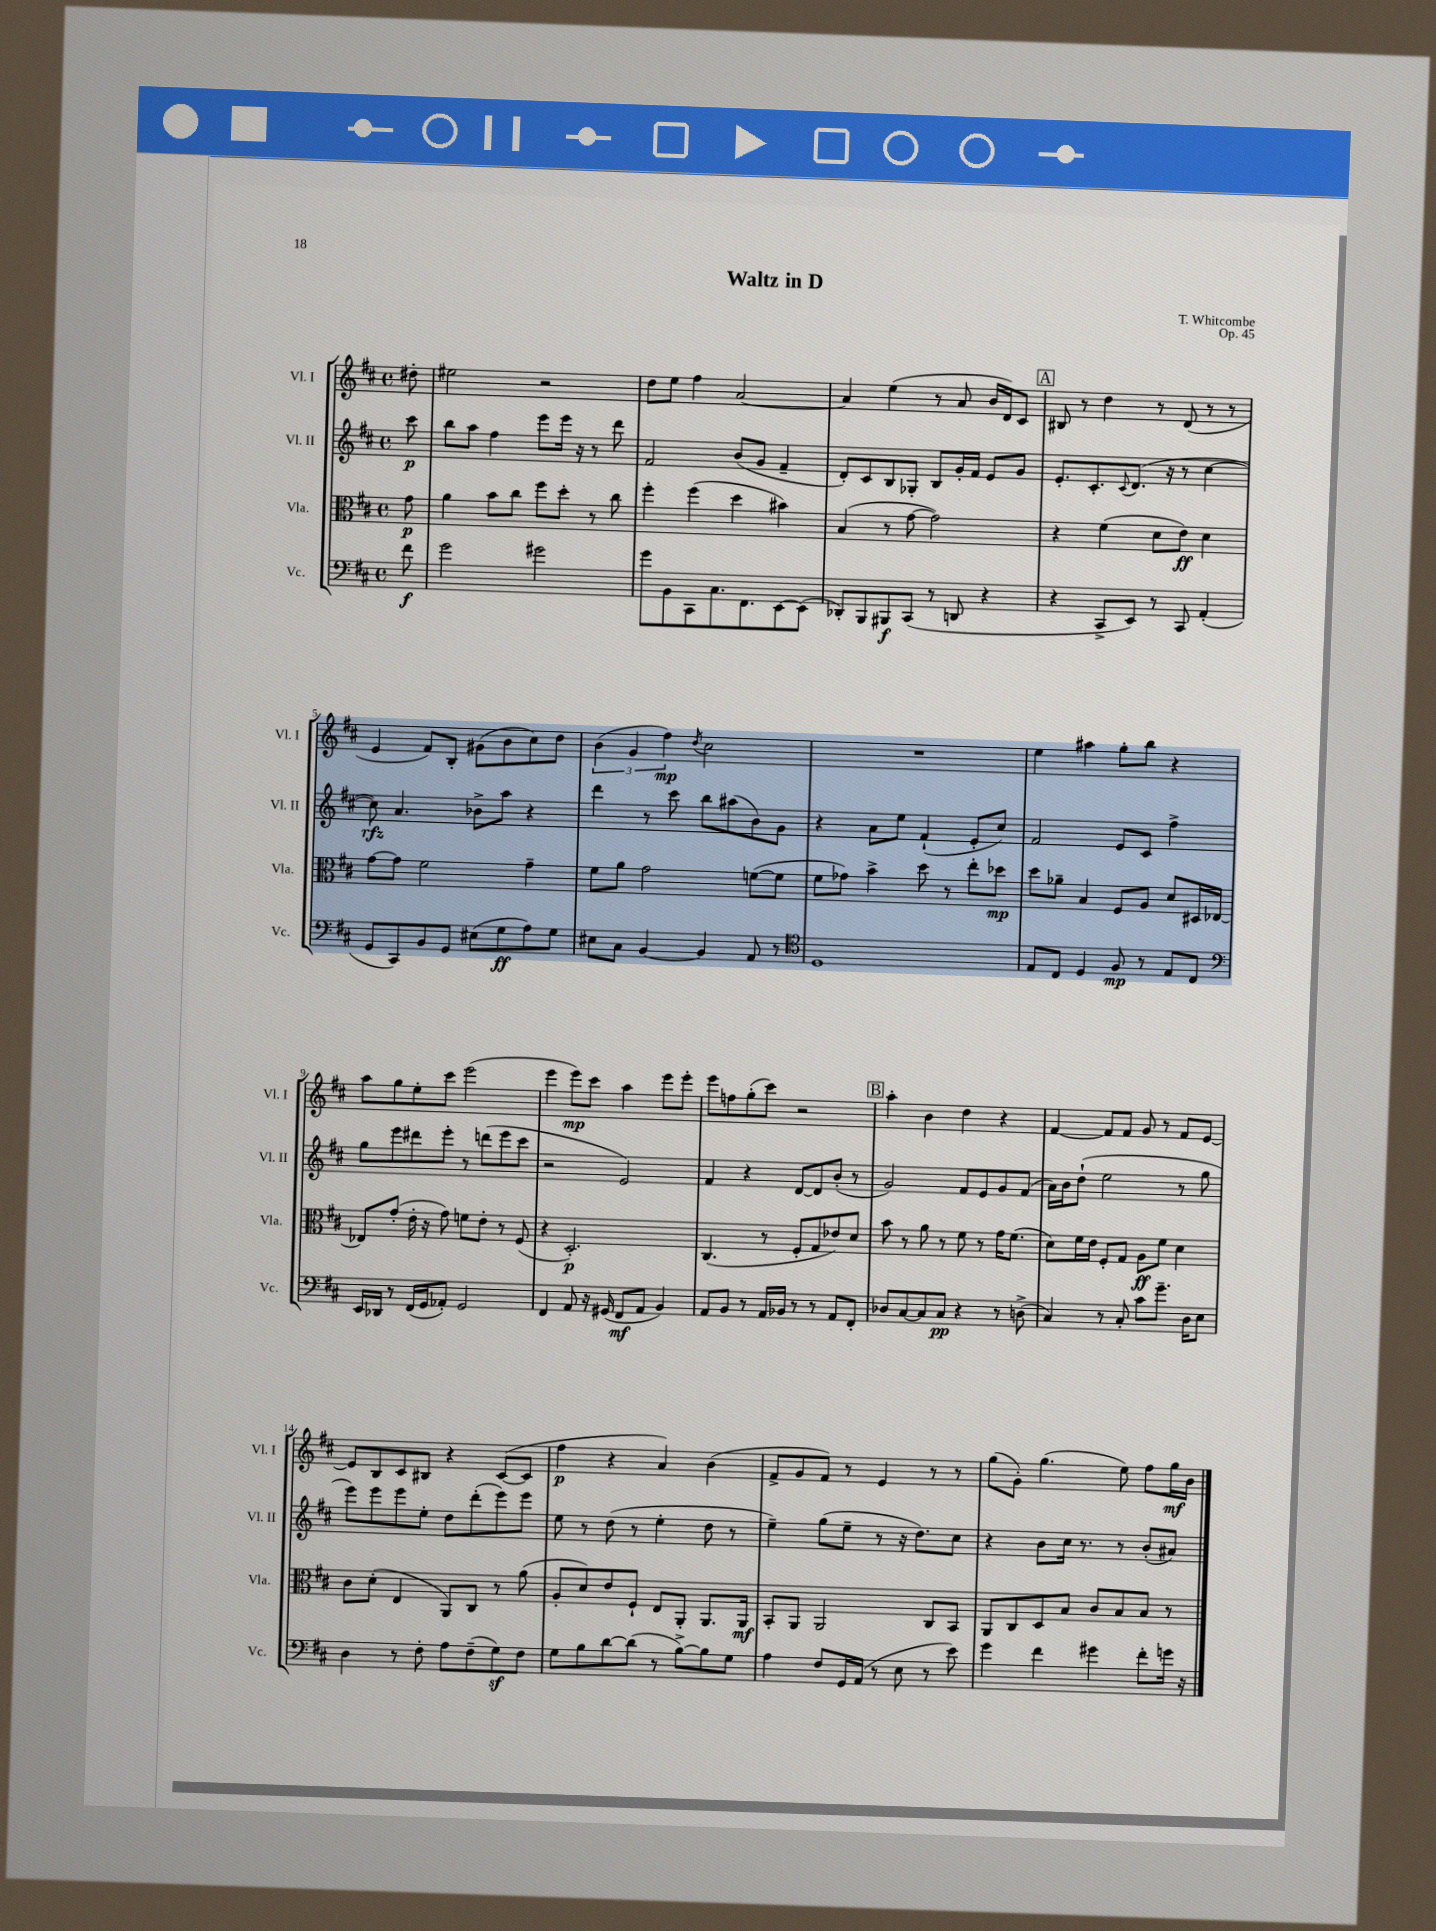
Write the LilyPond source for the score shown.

\header { title = "Waltz in D" composer = "T. Whitcombe" opus = "Op. 45" }
<<
\new StaffGroup <<
\new Staff = "s0" \with { instrumentName = "Vl. I" shortInstrumentName = "Vl. I" } {
    \clef treble \key d \major \defaultTimeSignature \time 4/4 \partial 8
    dis''8-. |
    eis''2 r2 |
    d''8 e''8 fis''4 a'2~ |
    a'4 e''4( r8 a'8 b'16 d'16) cis'8 |
    \mark \markup { \box "A" } bis8 r8 d''4 r8 d'8( r8 r8 |
    e'4 fis'8) b8-. gis'8( b'8 cis''8) d''8 |
    \tuplet 3/2 { b'4( g'4 fis''4\mp) } \acciaccatura { d''8 } cis''2 |
    R1 |
    e''4 ais''4 g''8-. b''8 r4 |
    a''8 g''8 e''8-. cis'''8 e'''2( |
    e'''4 e'''8\mp) cis'''8 a''4 e'''8 e'''8-. |
    e'''8 f''8 g''8-.( cis'''8) r2 |
    \mark \markup { \box "B" } a''4-. b'4 d''4 r4 |
    fis'4~ fis'8 fis'8 g'8 r8 fis'8 e'8~ |
    e'8 b8 cis'8 bis8 r4 cis'8~( cis'8 |
    fis''4\p r4 a'4) b'4( |
    fis'8-> g'8 fis'8) r8 e'4 r8 r8 |
    g''8( g'8-.) g''4.( e''8) fis''8 g''16\mf b'16 \bar "|." |
}
\new Staff = "s1" \with { instrumentName = "Vl. II" shortInstrumentName = "Vl. II" } {
    \clef treble \key d \major \defaultTimeSignature \time 4/4 \partial 8
    cis'''8\p |
    b''8 a''8 fis''4 e'''8 e'''16 r16 r8 d'''8 |
    fis'2 b'8( g'8 fis'4-- |
    d'8-.) cis'8 b8 ges8-. b8 g'16-. fis'16 e'8 g'8 |
    \mark \markup { \box "A" } e'8.-. cis'8.-. \appoggiatura { cis'8 } d'8.( r16 r8 cis''4~ |
    cis''8\rfz) a'4. bes'8-> a''8 r4 |
    d'''4 r8 cis'''8 b''8 ais''8( b'8) g'8 |
    r4 a'8 e''8 fis'4-!( e'8-. cis''8) |
    fis'2 e'8 cis'8 fis''4-> |
    g''8 e'''8 dis'''8 e'''8-. r8 d'''8( e'''8 cis'''8 |
    r2 e'2) |
    fis'4 r4 d'8~ d'8 b'8-.( r8 |
    \mark \markup { \box "B" } g'2) fis'8 e'8 g'8 fis'8( |
    a'16) b'16 d''8-!( e''2 r8 g''8 |
    e'''8) e'''8 e'''8 e''8-. d''8 d'''8-.( e'''8) e'''8 |
    e''8 r8 d''8( r8 e''4-. d''8 r8 |
    e''4--) g''8( e''8-- r8 r16 d''8.) cis''8 |
    r4 b'8 cis''16 r8. r8 b'8-.( ais'8) \bar "|." |
}
\new Staff = "s2" \with { instrumentName = "Vla." shortInstrumentName = "Vla." } {
    \clef alto \key d \major \defaultTimeSignature \time 4/4 \partial 8
    g'8\p |
    a'4 b'8 cis''8 fis''8 d''8-. r8 cis''8 |
    fis''4-. fis''4( d''4 bis'4) |
    b4( r8 g'8~ g'2) |
    \mark \markup { \box "A" } r4 fis'4( d'8 e'8\ff) d'4 |
    g'8~ g'8 fis'2 g'4-- |
    fis'8 a'8 g'2 f'8~( f'8 |
    fis'8 ges'8) b'4-> d''8 r8 e''8-. des''8\mp |
    d''8 aes'8-- b4 fis8 a8 d'8 dis16 ees16~ |
    ees8 g'8-.( e'16-. r16 g'8) f'8 e'8-. r8 fis8( |
    r4 d2.-.\p) |
    cis4.( r8 fis8-. g8 ees'8) d'8 |
    \mark \markup { \box "B" } b'8 r8 a'8 r8 fis'8 r8 g'16 fis'8.( |
    d'8) fis'16 e'16 fis8-. g8 a8\ff fis'8 d'4 |
    cis'8 d'8-.( e4 a,8) cis8 r8 a'8( |
    a8-. d'8) e'8 fis8-! e8 a,8-. a,8. a,16\mf |
    b,8-. a,8 a,2 cis8 b,8 |
    a,8 cis8 d8 b8 cis'8 b8 b8 r8 \bar "|." |
}
\new Staff = "s3" \with { instrumentName = "Vc." shortInstrumentName = "Vc." } {
    \clef bass \key d \major \defaultTimeSignature \time 4/4 \partial 8
    fis'8\f |
    g'2 gis'2 |
    g'8 b,8 cis,8 cis8. fis,8. e,8~ e,8( |
    des,8-.) b,,8 bis,,8\f cis,8( r8 d,8 r4 |
    \mark \markup { \box "A" } r4 cis,8-> e,8) r8 cis,8 a,4-.( |
    g,8 cis,8) b,8 g,8 eis8( g8\ff a8) g8 |
    eis8 cis8 b,4~ b,4 a,8 r8 |
    \clef tenor d1 |
    e8 cis8 d4 fis8\mp r8 e8 cis8 |
    \clef bass e,16 des,16 r8 fis,16( g,16 aes,8-.) g,2 |
    fis,4 a,8 r16 gis,16( fis,8\mf a,8 b,4) |
    a,8 b,8 r8 a,16 bes,16 r8 r8 a,8 fis,8-. |
    \mark \markup { \box "B" } des8 cis8~ cis8 cis8\pp r4 r8 d8->( |
    cis4) r8 cis8-. cis'8 g'8.-- d16 e8 |
    d4 r8 fis8-. a8 fis8--( g8\sf) fis8 |
    g8 b8 d'8~ d'8( r8 b8~->) b8 g8 |
    a4 fis8 g,16 a,16( r8 e8 r8 e'8) |
    g'4 fis'4 gis'4 fis'8-. g'16 r16 \bar "|." |
}
>>
>>
